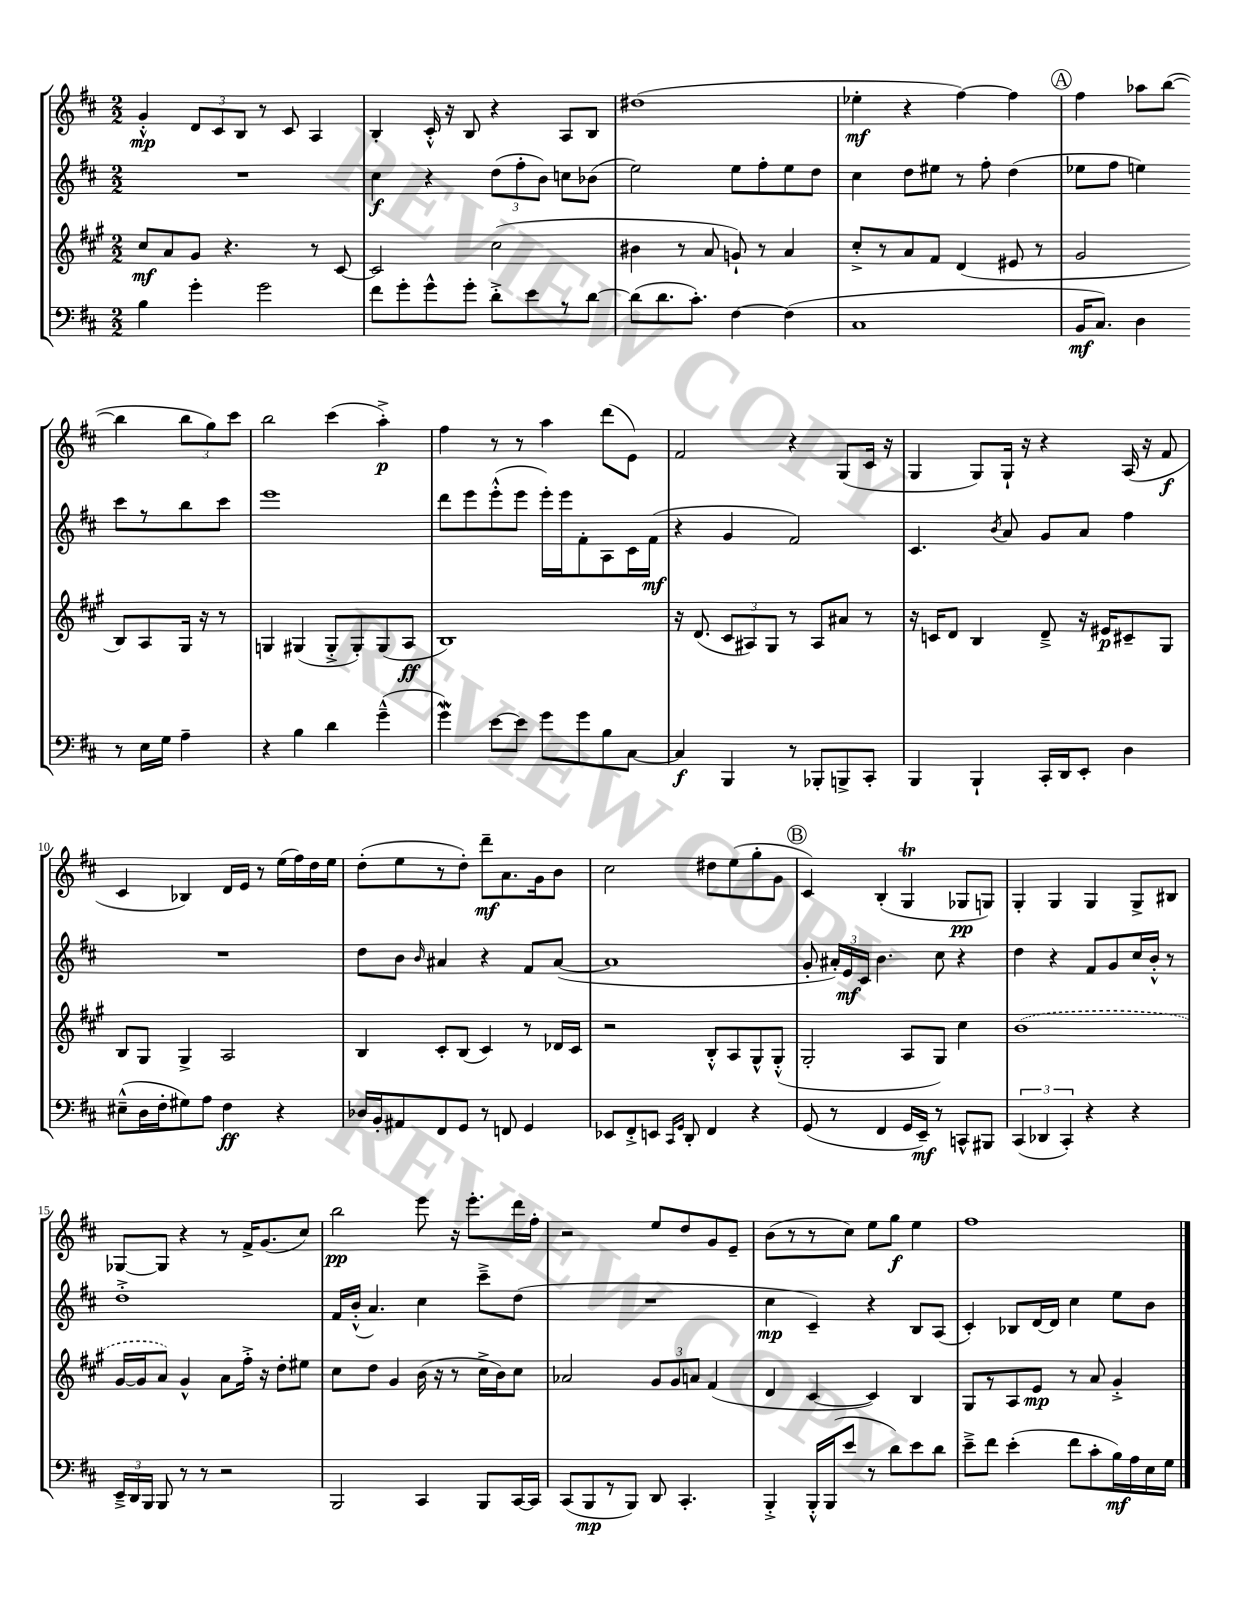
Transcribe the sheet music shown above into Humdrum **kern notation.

**kern	**kern	**kern	**kern
*staff4	*staff3	*staff2	*staff1
*clefF4	*clefG2	*clefG2	*clefG2
*k[f#c#]	*k[f#c#g#]	*k[f#c#]	*k[f#c#]
*M2/2	*M2/2	*M2/2	*M2/2
4B	8cc#	1r	4g'^^
.	8a	.	.
4g'	8g#	.	12d
.	.	.	12c#
.	4.r	.	.
.	.	.	12B
2g	.	.	8r
.	.	.	8c#
.	8r	.	4A
.	[8c#	.	.
=	=	=	=
8f#	2c#]	4cc#	4B'
8g'	.	.	.
8g^^	.	4r	16c#'^^
.	.	.	16r
8g'	.	.	8B
8d'^	(2cc#	(12dd	4r
.	.	12ff#'	.
8e	.	.	.
.	.	12b)	.
8r	.	8cc	8A
[8d	.	(8b-	8B
=	=	=	=
(8d]	4b#	2ee)	(1dd#
8.d	.	.	.
.	8r	.	.
8.c#')	.	.	.
.	8a	.	.
[4F#	8g`)	8ee	.
.	8r	8ff#'	.
(4F#]	4a	8ee	.
.	.	8dd	.
=	=	=	=
1C#	8cc#'^	4cc#	4ee-'
.	8r	.	.
.	8a	8dd	4r
.	8f#	8ee#	.
.	(4d	8r	[4ff#)
.	.	8ff#'	.
.	8e#	(4dd	4ff#]
.	8r	.	.
=	=	=	=
16BB	2g#	8ee-	4ff#
8.C#)	.	.	.
.	.	8ff#	.
4D	.	4ee)	8aa-
.	.	.	([8bb
8r	8B)	8ccc#	4bb]
16E	8A	8r	.
16G	.	.	.
4A~	16G#	8bb	12bb
.	16r	.	.
.	.	.	12gg)
.	8r	8ccc#	.
.	.	.	12ccc#
=	=	=	=
4r	4G	1eee	2bb
4B	(4G#	.	.
4d	8G#'^	.	(4ccc#
.	8G#')	.	.
(4g~^^	(8G#	.	4aa'^)
.	8A	.	.
=	=	=	=
4g)	1B)	8ddd	4ff#
.	.	8eee	.
[8e	.	(8eee'^^	8r
8e]	.	8eee	8r
8g	.	16eee')	4aa
.	.	16eee	.
8g	.	8f#'	.
8B	.	8A	(8ddd
[8C#	.	16c#	8e)
.	.	(16f#	.
=	=	=	=
4C#]	16r	4r	2f#
.	(8.d	.	.
4BBB	12c#	4g	.
.	12A#)	.	.
.	12G#	.	.
8r	8r	2f#)	4r
8BBB-'	8A#	.	.
8BBB^	8a#	.	(8G
8CC#'	8r	.	16c#
.	.	.	16r
=	=	=	=
4BBB	16r	4.c#	4G
.	16c	.	.
.	8d	.	.
4BBB`	4B	.	8G)
.	.	8qb	.
.	.	8a	16G`
.	.	.	16r
16CC#'	8d~^	8g	4r
16DD	.	.	.
8EE'	16r	8a	.
.	16e#	.	.
4D	8c#~	4ff#	(16A
.	.	.	16r
.	8G#	.	8f#
=	=	=	=
(8E#~^^	8B	1r	4c#
16D	8G#	.	.
16F#'	.	.	.
8G#)	4G#^	.	4B-)
8A	.	.	.
4F#	2A	.	16d
.	.	.	16e
.	.	.	8r
4r	.	.	(16ee
.	.	.	16ff#)
.	.	.	16dd
.	.	.	16ee
=	=	=	=
16D-	4B	8dd	(8dd'
16BB'	.	.	.
8AA#	.	8b	8ee
.	.	16qqb	.
8FF#	8c#'	4a#	8r
8GG	(8B	.	8dd')
8r	4c#)	4r	8ddd~
8FF	.	.	8.a
4GG	8r	8f#	.
.	.	.	16g
.	16d-	([8a#	8b
.	16c#	.	.
=	=	=	=
8EE-	2r	1a#]	2cc#
8FF#'^	.	.	.
8EE	.	.	.
16qqCC#	.	.	.
16qqGG	.	.	.
8DD'	.	.	.
4FF#	8B'^^	.	8dd#
.	8A	.	(8ee
4r	8G#^^	.	8gg'
.	(8G#'^^	.	8g
=	=	=	=
(8GG	2G#'	8g'	4c#)
8r	.	24a#')	.
.	.	24e	.
.	.	24c#	.
4FF#	.	4.b	(4B'
16GG	8A	.	4G
16EE~)	.	.	.
8r	8G#)	8cc#	.
8CC^^	4cc#	4r	8G-
8BBB#	.	.	8G)
=	=	=	=
(6CC#	(1b	4dd	4G'
6DD-	.	.	.
.	.	4r	4G
6CC#')	.	.	.
4r	.	8f#	4G
.	.	8g	.
4r	.	16cc#	8G^
.	.	16b'^^	.
.	.	8r	8B#
=	=	=	=
24EE~^	[16g#	1dd'^	[8G-
24DD	.	.	.
.	16g#]	.	.
24BBB	.	.	.
8BBB	8a)	.	8G-]
8r	4g#^^	.	4r
8r	.	.	.
2r	8a	.	8r
.	16ff#'^	.	16f#^
.	16r	.	(8.g
.	8dd'	.	.
.	8ee#	.	8cc#)
=	=	=	=
2BBB	8cc#	16f#	2bb
.	.	(16b'^^	.
.	8dd	4.a)	.
.	4g#	.	.
4CC#	(16b	4cc#	8eee
.	16r	.	.
.	8r	.	16r
.	.	.	8.eee'
8BBB	16cc#^	8ccc#~^	.
.	16b)	.	.
[16CC#	8cc#	(8dd	16ddd
16CC#]	.	.	16ff#'
=	=	=	=
(8CC#	2a-	1r	2r
8BBB	.	.	.
8r	.	.	.
8BBB)	.	.	.
8DD	12g#	.	8ee
.	12g#	.	.
4.CC#'	.	.	8dd
.	12a	.	.
.	(4f#	.	8g
.	.	.	8e~
=	=	=	=
4BBB'^	4d	4cc#	(8b
.	.	.	8r
16BBB'^^	[4c#	4c#~)	8r
(16BBB	.	.	.
8e	.	.	8cc#)
8r	4c#])	4r	8ee
8d)	.	.	8gg
8e	4B	8B	4ee
8d	.	(8A	.
=	=	=	=
8e~^	8G#	4c#')	1ff#
8f#	8r	.	.
(4e'	8A	8B-	.
.	8e	[16d	.
.	.	16d]	.
8f#	8r	4cc#	.
8c#'	8a	.	.
16B)	4g#'^	8ee	.
16A	.	.	.
16E	.	8b	.
16G	.	.	.
==	==	==	==
*-	*-	*-	*-
